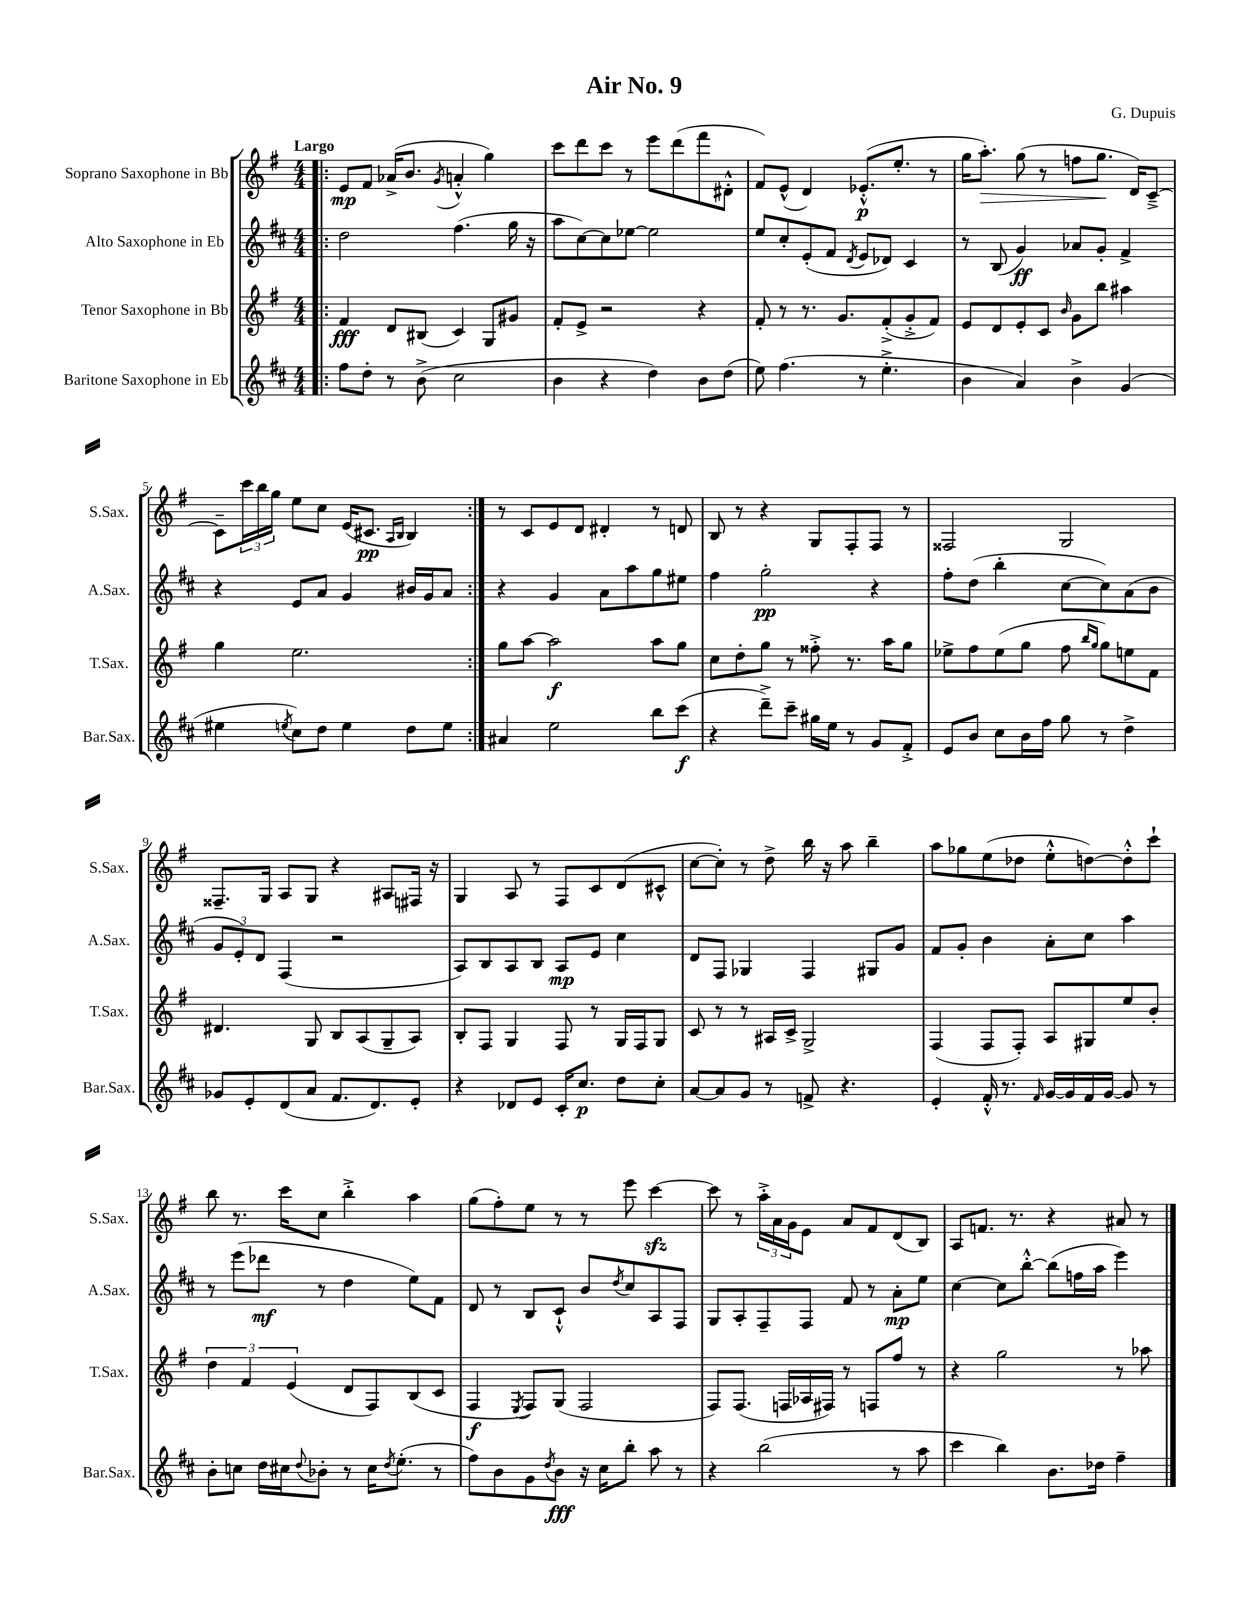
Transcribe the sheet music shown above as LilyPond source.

\header { title = "Air No. 9" composer = "G. Dupuis" }
<<
\new StaffGroup <<
\new Staff = "s0" \with { instrumentName = "Soprano Saxophone in Bb" shortInstrumentName = "S.Sax." } {
    \clef treble \key g \major \numericTimeSignature \time 4/4 \tempo "Largo"
    \repeat volta 2 { \bar ".|:" e'8\mp fis'8 aes'16->( b'8. \acciaccatura { g'8 } a'4-.-^ g''4) |
    c'''8 d'''8 c'''8 r8 e'''8 d'''8( fis'''8 dis'8-.-^ |
    fis'8) e'8-^( d'4) ees'8.-.-^\p( e''8.-. r8 |
    g''16 a''8.-.\>) g''8( r8 f''8 g''8.\! d'16) c'8~---> |
    c'8-- \tuplet 3/2 { c'''16 b''16 g''16 } e''8 c''8 e'16( cis'8.\pp \grace { a16 b16 } b4) | }
    r8 c'8 e'8 d'8 dis'4-. r8 d'8 |
    b8 r8 r4 g8 fis8-. fis8 r8 |
    fisis2 g2 |
    fisis8.-- g16 a8 g8 r4 ais8 fis16 r16 |
    g4 a8 r8 fis8 c'8 d'8( cis'8-^ |
    c''8~ c''8-.) r8 d''8-> b''16 r16 a''8 b''4-- |
    a''8 ges''8 e''8( des''8 e''8-.-^ d''8~) d''8-.-^ c'''8-! |
    b''8 r8. c'''16 c''8 b''4-.-> a''4 |
    g''8( fis''8-.) e''8 r8 r8 e'''8 c'''4~\sfz |
    c'''8 r8 \tuplet 3/2 { a''16-.-> a'16 g'16 } e'8 a'8 fis'8 d'8( b8) |
    a8 f'8. r8. r4 ais'8 r8 \bar "|." |
}
\new Staff = "s1" \with { instrumentName = "Alto Saxophone in Eb" shortInstrumentName = "A.Sax." } {
    \clef treble \key d \major \numericTimeSignature \time 4/4
    \repeat volta 2 { \bar ".|:" d''2 fis''4.( g''16 r16 |
    a''8 cis''8~) cis''8 ees''8~ ees''2 |
    e''8 cis''8-. e'8-.( fis'8 \acciaccatura { d'8 } e'8 des'8) cis'4 |
    r8 b8( g'4\ff) aes'8 g'8-. fis'4-> |
    r4 e'8 a'8 g'4 bis'16 g'16 a'8 | }
    r4 g'4 a'8 a''8 g''8 eis''8 |
    fis''4 g''2-.\pp r4 |
    fis''8-. d''8( b''4-. cis''8~ cis''8) a'8( b'8 |
    \tuplet 3/2 { g'8 e'8-.) d'8 } fis4( r2 |
    a8) b8 a8 b8 a8\mp e'8 cis''4 |
    d'8 fis8 ges4 fis4 gis8 g'8 |
    fis'8 g'8-. b'4 a'8-. cis''8 a''4 |
    r8 e'''8( des'''8\mf r8 d''4 e''8) fis'8 |
    d'8 r8 b8 cis'8-!-^ b'8 \acciaccatura { d''8 } cis''8 a8 fis8 |
    g8 a8-. fis8-- fis8 fis'8 r8 a'8-.\mp e''8 |
    cis''4~ cis''8 b''8~-.-^ b''8( f''16 a''16 e'''4) \bar "|." |
}
\new Staff = "s2" \with { instrumentName = "Tenor Saxophone in Bb" shortInstrumentName = "T.Sax." } {
    \clef treble \key g \major \numericTimeSignature \time 4/4
    \repeat volta 2 { \bar ".|:" fis'4\fff d'8 bis8( c'4) g8 gis'8 |
    fis'8-. e'8-> r2 r4 |
    fis'8-. r8 r8. g'8. fis'8-.->( g'8-.-> fis'8) |
    e'8 d'8 e'8-. c'8 \grace { b'16 } g'8 b''8 ais''4 |
    g''4 e''2. | }
    g''8 a''8~ a''2\f a''8 g''8 |
    c''8 d''8-. g''8 r8 fisis''8-.-> r8. a''16 g''8 |
    ees''8-> fis''8 ees''8( g''8 fis''8 \grace { b''16 g''16 } g''8) e''8 fis'8 |
    dis'4. g8 b8 a8( g8-- a8) |
    b8-. fis8 g4 fis8 r8 g16 fis16 g8 |
    c'8 r8 r8 ais16 c'16-> g2-> |
    fis4( fis8 fis8-.) a8 gis8 e''8 b'8-. |
    \tuplet 3/2 { d''4 fis'4 e'4( } d'8 fis8) b8( c'8 |
    fis4\f \acciaccatura { e8 } fis8) g8( fis2 |
    fis8) fis8.( f16 aes16 fis16) r8 f8 fis''8 r8 |
    r4 g''2 r8 aes''8 \bar "|." |
}
\new Staff = "s3" \with { instrumentName = "Baritone Saxophone in Eb" shortInstrumentName = "Bar.Sax." } {
    \clef treble \key d \major \numericTimeSignature \time 4/4
    \repeat volta 2 { \bar ".|:" fis''8 d''8-. r8 b'8->( cis''2 |
    b'4 r4 d''4) b'8 d''8( |
    e''8) fis''4.( r8 e''4.-.-> |
    b'4 a'4) b'4-> g'4( |
    eis''4 \acciaccatura { e''8 } cis''8) d''8 e''4 d''8 e''8 | }
    ais'4 e''2 b''8 cis'''8\f( |
    r4 d'''8--->) cis'''8-- gis''16 e''16 r8 g'8 fis'8-.-> |
    e'8 b'8 cis''8 b'16 fis''16 g''8 r8 d''4-> |
    ges'8 e'8-. d'8( a'8 fis'8. d'8.) e'8-. |
    r4 des'8 e'8 cis'16-. cis''8.\p d''8 cis''8-. |
    a'8~ a'8 g'8 r8 f'8-> r4. |
    e'4-. fis'16-.-^ r8. \grace { fis'16 } g'16~ g'16 fis'16 g'16~ g'8 r8 |
    b'8-. c''8 d''16 cis''16 \appoggiatura { d''8 } bes'8-. r8 cis''16 \acciaccatura { d''8 } e''8.-.( r8 |
    fis''8) b'8 g'8 \acciaccatura { d''8 } b'8\fff r16 cis''16 b''8-. a''8 r8 |
    r4 b''2( r8 a''8 |
    cis'''4 b''4) b'8. des''16 fis''4-- \bar "|." |
}
>>
>>
